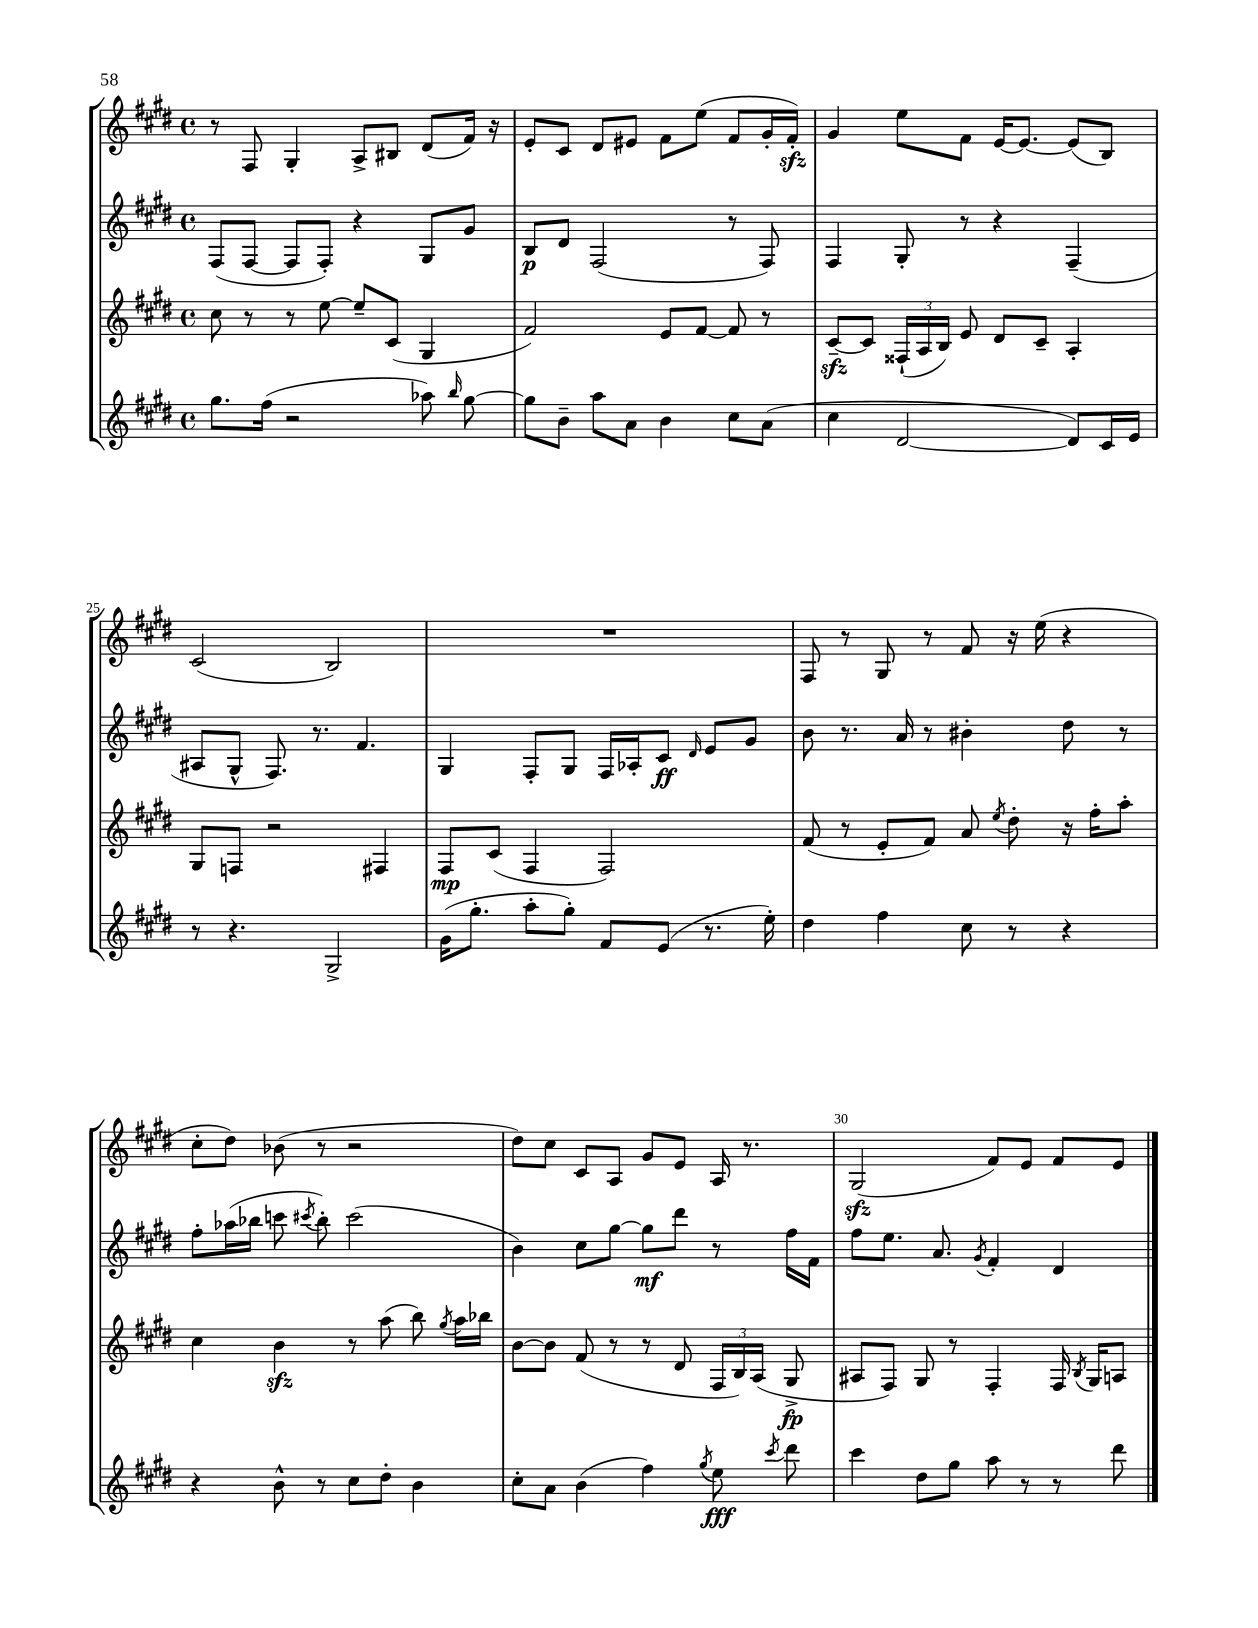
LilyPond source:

<<
\new StaffGroup <<
\new Staff = "s0" {
    \clef treble \key e \major \defaultTimeSignature \time 4/4
    \autoBeamOff r8 fis8 gis4-. a8[-> bis8] dis'8[( fis'16]) r16 |
    e'8[-. cis'8] dis'8[ eis'8] fis'8[ e''8]( fis'8[ gis'16-. fis'16]-.\sfz) |
    gis'4 e''8[ fis'8] e'16[~ e'8.]~ e'8[( b8]) |
    cis'2( b2) |
    R1 |
    fis8 r8 gis8 r8 fis'8 r16 e''16( r4 |
    cis''8[-. dis''8]) bes'8( r8 r2 |
    dis''8[) cis''8] cis'8[ a8] gis'8[ e'8] a16 r8. |
    gis2\sfz( fis'8[) e'8] fis'8[ e'8] \bar "|." |
}
\new Staff = "s1" {
    \clef treble \key e \major \defaultTimeSignature \time 4/4
    \autoBeamOff fis8[( fis8]~ fis8[ fis8]-.) r4 gis8[ gis'8] |
    b8[\p dis'8] fis2( r8 fis8) |
    fis4 gis8-. r8 r4 fis4--( |
    ais8[ gis8]-^ fis8.) r8. fis'4. |
    gis4 fis8[-. gis8] fis16[ aes16-. cis'8]\ff \grace { dis'16 } e'8[ gis'8] |
    b'8 r8. a'16 r8 bis'4-. dis''8 r8 |
    fis''8[-. aes''16( bes''16] c'''8 \acciaccatura { cis'''8 } bes''8-.) cis'''2( |
    b'4) cis''8[ gis''8]~ gis''8[\mf dis'''8] r8 fis''16[ fis'16] |
    fis''8[ e''8.] a'8. \acciaccatura { gis'8 } fis'4-. dis'4 \bar "|." |
}
\new Staff = "s2" {
    \clef treble \key e \major \defaultTimeSignature \time 4/4
    \autoBeamOff cis''8 r8 r8 e''8~ e''8[-- cis'8]( gis4 |
    fis'2) e'8[ fis'8]~ fis'8 r8 |
    cis'8[~--\sfz cis'8] \tuplet 3/2 { fisis16[-!( a16 b16]) } e'8 dis'8[ cis'8]-- a4-. |
    gis8[ f8] r2 fis4 |
    fis8[\mp cis'8]( fis4 fis2) |
    fis'8( r8 e'8[-. fis'8]) a'8 \acciaccatura { e''8 } dis''8-. r16 fis''16[-. a''8]-. |
    cis''4 b'4\sfz r8 a''8( b''8) \acciaccatura { gis''8 } a''16[ bes''16] |
    b'8[~ b'8] fis'8( r8 r8 dis'8 \tuplet 3/2 { fis16[ b16) a16]( } gis8->\fp |
    ais8[ fis8]) gis8 r8 fis4-. fis16 \acciaccatura { b8 } gis16[ a8] \bar "|." |
}
\new Staff = "s3" {
    \clef treble \key e \major \defaultTimeSignature \time 4/4
    \autoBeamOff gis''8.[ fis''16]( r2 aes''8) \grace { b''16 } gis''8~ |
    gis''8[ b'8]-- a''8[ a'8] b'4 cis''8[ a'8]( |
    cis''4 dis'2~ dis'8[) cis'16 e'16] |
    r8 r4. gis2-> |
    gis'16[( gis''8.]-. a''8[-. gis''8]-.) fis'8[ e'8]( r8. e''16-.) |
    dis''4 fis''4 cis''8 r8 r4 |
    r4 b'8-^ r8 cis''8[ dis''8]-. b'4 |
    cis''8[-. a'8] b'4( fis''4) \acciaccatura { gis''8 } e''8\fff \acciaccatura { cis'''8 } dis'''8 |
    cis'''4 dis''8[ gis''8] a''8 r8 r8 dis'''8 \bar "|." |
}
>>
>>
\layout { \context { \Score currentBarNumber = #22 \override BarNumber.break-visibility = ##(#f #t #t) barNumberVisibility = #(every-nth-bar-number-visible 5) } }
